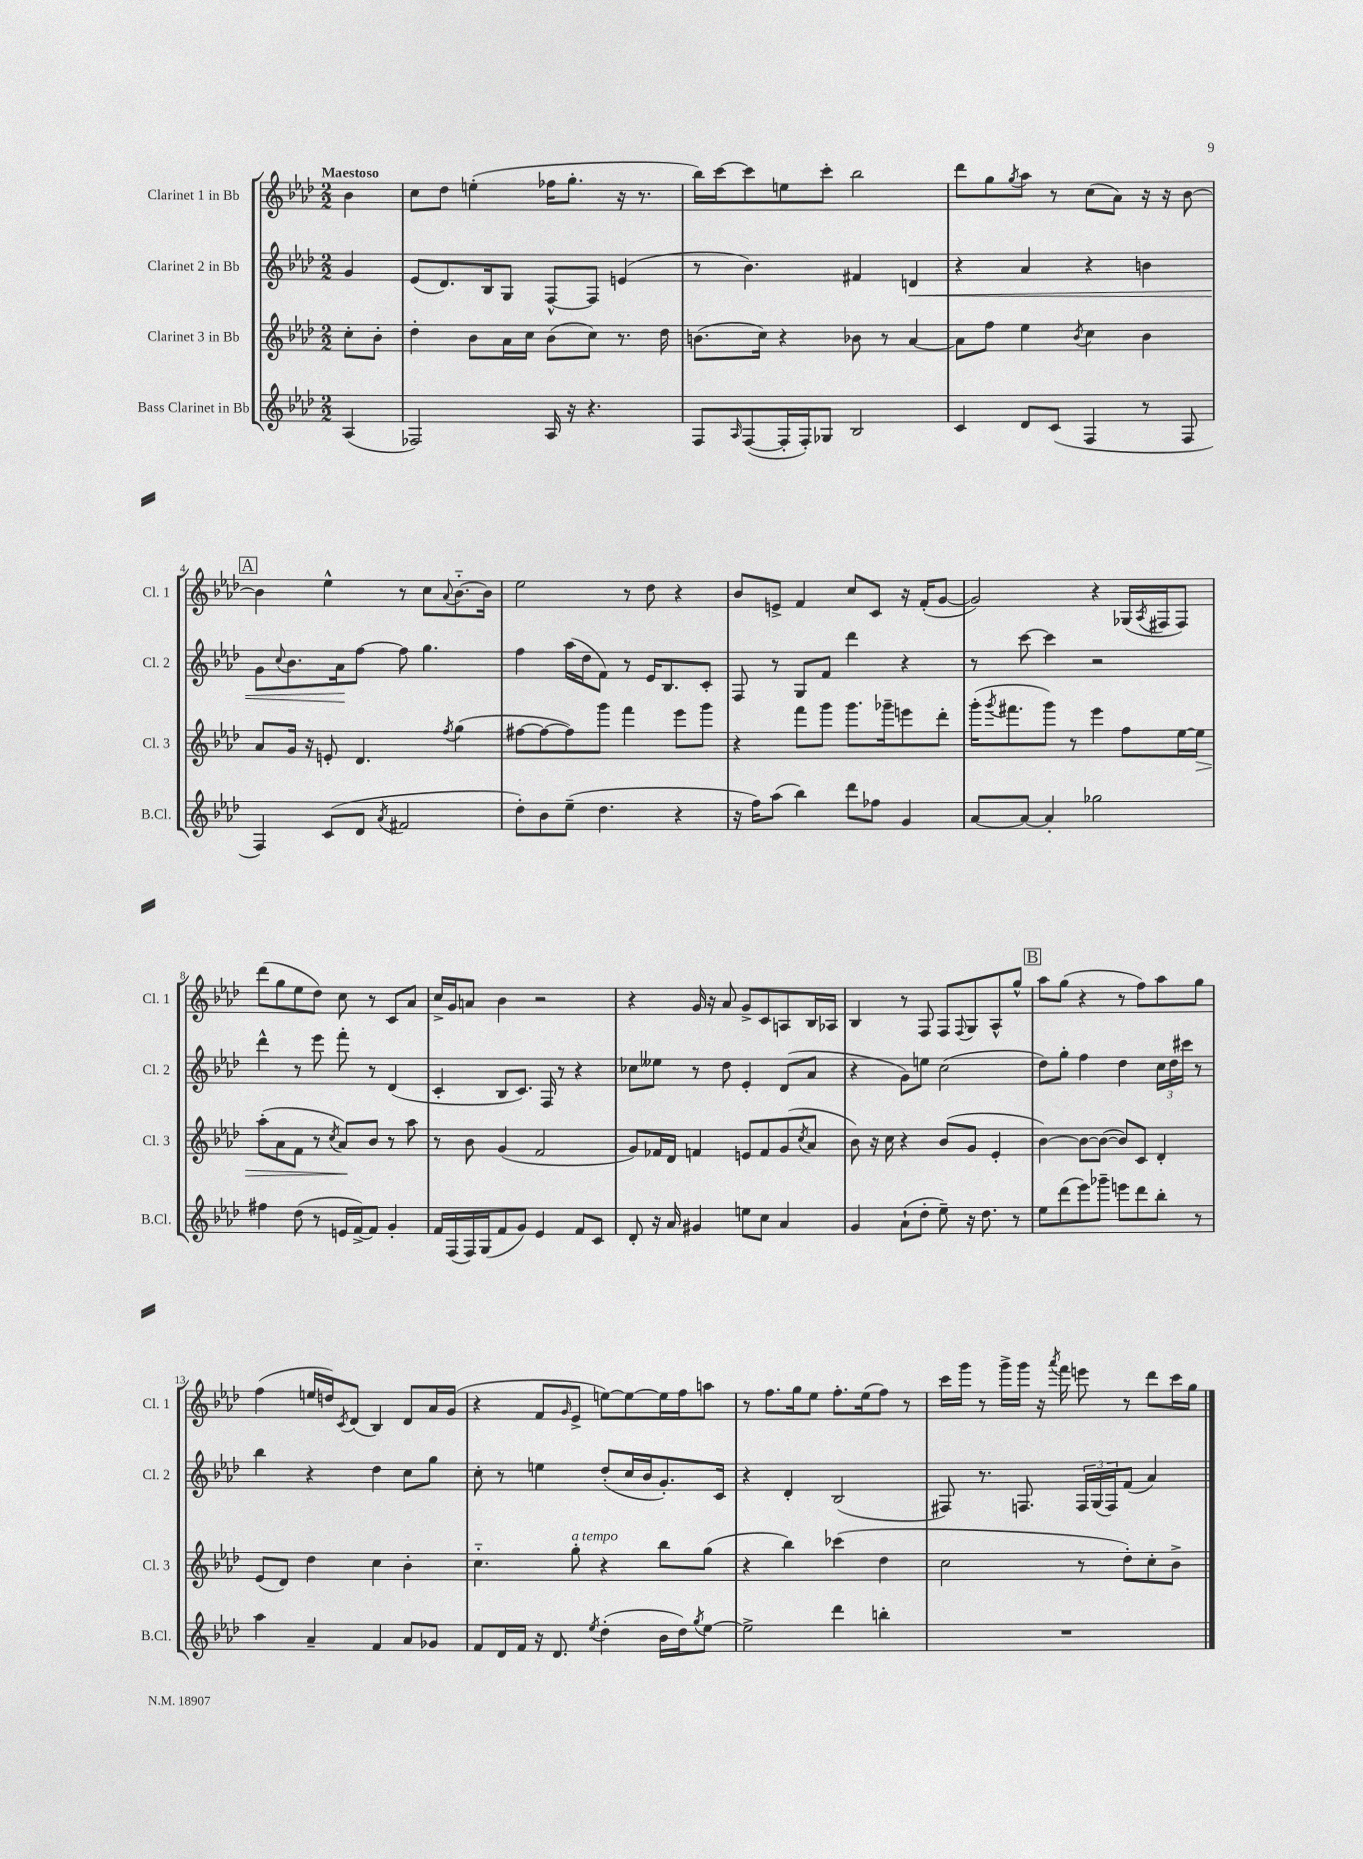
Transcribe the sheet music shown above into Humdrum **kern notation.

**kern	**kern	**kern	**kern
*staff4	*staff3	*staff2	*staff1
*clefG2	*clefG2	*clefG2	*clefG2
*k[b-e-a-d-]	*k[b-e-a-d-]	*k[b-e-a-d-]	*k[b-e-a-d-]
*M2/2	*M2/2	*M2/2	*M2/2
(4A-	8cc'	4g	4b-
.	8b-'	.	.
=	=	=	=
2F-)	4dd-'	(8e-	8cc
.	.	8.d-)	8dd-
.	8b-	.	(4ee'
.	.	16B-	.
.	16a-	8G	.
.	16cc	.	.
16A-	(8b-	[8F^^	16ff-
16r	.	.	8.gg'
4.r	8cc)	8F]	.
.	8.r	(4e	16r
.	.	.	8.r
.	16dd-	.	.
=	=	=	=
8F	(8.b	8r	16bb-)
.	.	.	[16ccc
16qqA-	.	.	.
([8F	.	4.b-)	8ccc]
.	16cc)	.	.
16F']	4r	.	8ee
16F')	.	.	.
8G-	.	.	8ccc'
2B-	8b-	4f#	2bb-
.	8r	.	.
.	[4a-	4d	.
=	=	=	=
4c	8a-]	4r	8ddd-
.	8ff	.	8gg
.	.	.	8qgg
8d-	4ee-	4a-	8aa-
(8c	.	.	8r
.	8qb-	.	.
4F	4cc	4r	(8cc
.	.	.	8a-)
8r	4b-	4b	16r
.	.	.	16r
8F	.	.	[8b-
=	=	=	=
4F)	8a-	8g	4b-]
.	.	8qqcc	.
.	16g	8.b-	.
.	16r	.	.
(8c	8e'	.	4ee-^^
.	.	16a-	.
8d-	4.d-	[8ff	.
8qa-	.	.	.
2f#	.	8ff]	8r
.	.	4.gg	8cc
.	8qff	.	8qqa-
.	(4gg	.	[8.b-'~
.	.	.	16b-]
=	=	=	=
8dd-')	[8ff#	4ff	2ee-
8b-	8ff#_	.	.
(8ee-~	8ff#])	(16aa-	.
.	.	16dd-	.
4.dd-	8ggg	8f)	.
.	4fff	8r	8r
.	.	16e-	8dd-
.	.	8.B-	.
4r	8eee-	.	4r
.	8ggg	8c'	.
=	=	=	=
16r	4r	8F	8b-
16ff)	.	.	.
(8aa-	.	8r	8e^
4bb-)	8fff	8G	4f
.	8ggg	8f	.
8ddd-	8.ggg	4ddd-	8cc
8ff-	.	.	8c
.	16ggg-~	.	.
4g	8eee	4r	16r
.	.	.	(16f'
.	8ddd-'	.	[8g
=	=	=	=
[8a-	(16ggg'	8r	2g])
.	8qggg	.	.
.	8.fff#	.	.
8a-_	.	[8ccc	.
4a-']	8ggg)	4ccc]	.
.	8r	.	.
2gg-	4eee-	2r	4r
.	8ff	.	(16G-
.	.	.	8qA-
.	.	.	16F#
.	[16ee-	.	8F#)
.	16ee-]	.	.
=	=	=	=
4ff#	(8aa-'	4ddd-^^	(8ddd-
.	8a-	.	8gg
(8dd-	8f	8r	8ee-
8r	8r	8eee-	8dd-)
.	8qcc	.	.
16e	8a-)	8fff'	8cc
[16f^)	.	.	.
8f]	8b-	8r	8r
4g'	8r	(4d-	8c
.	8aa-	.	8a-
=	=	=	=
16f	8r	4c'	16cc^
(16F	.	.	16g
16F)	8b-	.	8a
(16G	.	.	.
8f	(4g	8B-	4b-
8g)	.	8.c)	.
4e-	2f	.	2r
.	.	16F	.
.	.	8r	.
8f	.	4r	.
8c	.	.	.
=	=	=	=
8d-'	8g)	8cc-	4r
16r	16f-	8ee--	.
16a-	16d-	.	.
4g#	4f	8r	16g
.	.	.	16r
.	.	8dd-	8a-
8ee	8e	4e-'	8g^
8cc	8f	.	8c
4a-	(8g	(8d-	8A
.	8qcc	.	.
.	8a-	8a-	16B-
.	.	.	16A-
=	=	=	=
4g	8b-)	4r	4B-
.	16r	.	.
.	16cc	.	.
(8a-`	4r	8g)	8r
8dd-'	.	8ee	8F
8ee-~)	(8b-	(2cc	8F
.	.	.	8qqF
16r	8g	.	8G
8.dd-	.	.	.
.	4e-'	.	8A-^^
8r	.	.	8gg^^
=	=	=	=
8ee-	[4b-)	8dd-)	8aa-
(8ddd-	.	8gg'	(8gg
8eee-)	8b-_	4ff	4r
8ggg-~	(8b-_	.	.
8eee	8b-])	4dd-	8r
8ddd-	8c	.	8ff)
8bb-'	4d-'	24cc	8aa-
.	.	24dd-	.
.	.	24ccc#	.
8r	.	8r	8gg
=	=	=	=
4aa-	(8e-	4bb-	(4ff
.	8d-)	.	.
4a-~	4dd-	4r	16ee
.	.	.	16dd)
.	.	.	8qc
.	.	.	(8d-
4f	4cc	4dd-	4B-)
8a-	4b-'	8cc	8d-
8g-	.	8gg	16a-
.	.	.	(16g
=	=	=	=
8f	4.cc'~	8cc'	4r
16d-	.	8r	.
16f	.	.	.
16r	.	4ee	8f
8.d-	.	.	.
.	.	.	16qqg
.	8gg'	.	8e-^
8qee-	.	.	.
(4dd-'	4r	(8dd-'	[8ee)
.	.	16cc	8ee_
.	.	16b-	.
16b-	8bb-	8.g')	16ee]
16dd-)	.	.	16ff
8qgg	.	.	.
[8ee-	(8gg	.	8aa
.	.	16c	.
=	=	=	=
2ee-^]	4r	4r	8r
.	.	.	8.ff
.	4bb-)	4d-'	.
.	.	.	16gg
.	.	.	8ee-
4ddd-	(4ccc-	(2B-	8.ff'
.	.	.	(16ee-
4bb'	4dd-	.	8ff)
.	.	.	8r
=	=	=	=
1r	2cc	8F#)	16ccc
.	.	.	16ggg
.	.	8.r	8r
.	.	.	16ggg^
.	.	8.F	16ggg
.	.	.	16r
.	.	.	8qaaa-
.	.	.	16fff
.	8r	24F	8eee
.	.	(24G	.
.	.	24F)	.
.	8dd-')	(8f	8r
.	8cc'	4a-)	8ddd-
.	8b-^	.	16ccc
.	.	.	16gg
==	==	==	==
*-	*-	*-	*-
